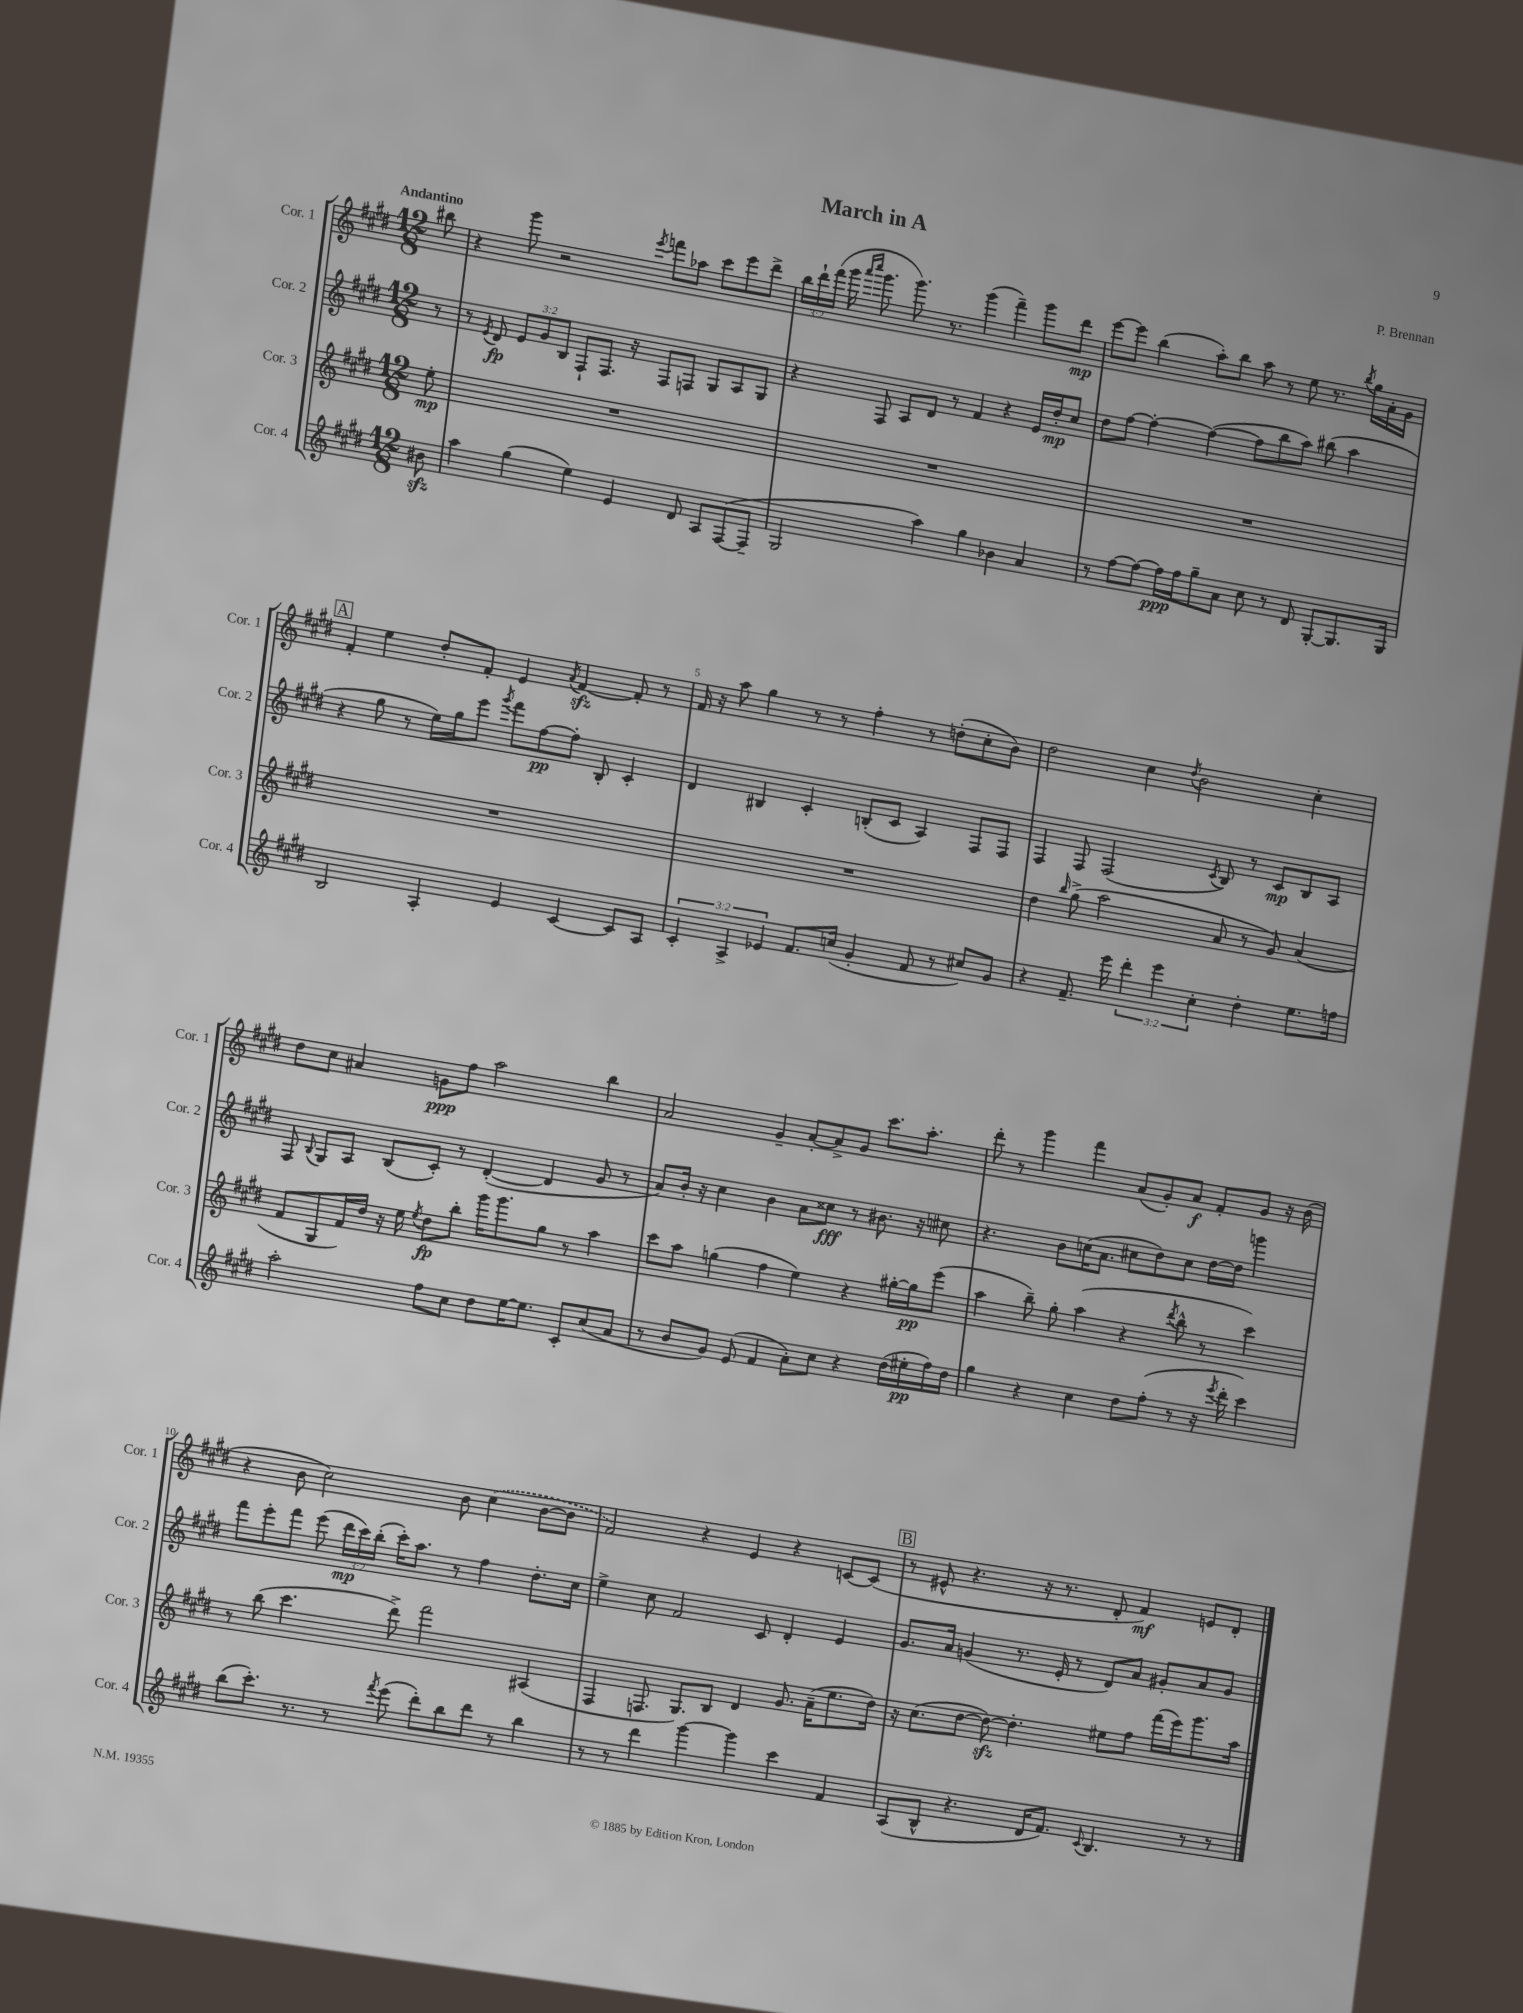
\header { title = "March in A" composer = "P. Brennan" }
<<
\new StaffGroup <<
\new Staff = "s0" \with { instrumentName = "Cor. 1" shortInstrumentName = "Cor. 1" } {
    \clef treble \key e \major \numericTimeSignature \time 12/8 \override Staff.TupletNumber.text = #tuplet-number::calc-fraction-text \partial 8 \tempo "Andantino"
    \autoBeamOff bis''8 |
    r4 gis'''8 r2 \acciaccatura { e'''8 } f'''8[ aes''8] cis'''8[ e'''8 dis'''8]-> |
    \tuplet 3/2 { b''16[ dis'''16-! fis'''16]( } gis'''16 \grace { a'''16[ cis''''16] } gis'''8. gis'''8.) r8. gis'''4( fis'''4--) gis'''8[ dis'''8]\mp |
    e'''8[~ e'''8] b''4( a''8[-.) b''8] a''8 r8 e''8 r8. \acciaccatura { b''8 } gis''16[ a'16-. gis'16] |
    \mark \markup { \box "A" } fis'4-. e''4 dis''8[-. fis'8]-. e'4 \acciaccatura { a'8 } fis'4~\sfz fis'8-. r8 |
    fis'16 r16 a''8 gis''4 r8 r8 fis''4-. r8 d''8[-.( cis''8-. b'8]) |
    dis''2 cis''4 \acciaccatura { dis''8 } b'2 cis''4-. |
    dis''8[ cis''8] ais'4 g'8[\ppp fis''8] a''2 b''4 |
    a'2 gis'4-- a'8[~-. a'8-> gis'8] cis'''8.[ a''8.]-. |
    dis'''8-. r8 gis'''4 fis'''4 a'8[( gis'8-.) a'8]\f fis'8[-. gis'8] r16 b'16( |
    r4 b'8 cis''2) b'8 \once \slurDashed cis''4( b'8[~ b'8] |
    fis'2) r4 e'4 r4 c'8[~ c'8]( |
    \mark \markup { \box "B" } r8 eis'8-^ r4. r16 r8. dis'8-. fis'4\mf) e'8[ dis'8]-. \bar "|." |
}
\new Staff = "s1" \with { instrumentName = "Cor. 2" shortInstrumentName = "Cor. 2" } {
    \clef treble \key e \major \numericTimeSignature \time 12/8 \override Staff.TupletNumber.text = #tuplet-number::calc-fraction-text \partial 8
    \autoBeamOff r8 |
    r8 \acciaccatura { e'8 } dis'8\fp \tuplet 3/2 { e'8[ gis'8 b8] } fis8[-! fis8.] r16 fis8[ f8] gis8[ a8 gis8] |
    r4 fis8 a8[ dis'8] r8 fis'4 r4 e'16[ dis''16-.\mp cis''8] |
    dis''8[ fis''8]~ fis''4~-. fis''4~( fis''8[ b''8 a''8]) bis''8( a''4 |
    \mark \markup { \box "A" } r4 gis''8 r8 e''16[) gis''16 e'''8] \acciaccatura { gis'''8 } fis'''8[ fis''8~\pp fis''8]-. b8-. cis'4-. |
    dis'4 bis4 cis'4-. b8[-.( cis'8] a4) fis8[ fis8] |
    fis4 fis8 fis2( \acciaccatura { cis'8 } b8) r8 cis'8[\mp b8 a8] |
    fis8 \appoggiatura { b8 } gis8[ a8] b8[( cis'8]-.) r8 dis'4~-.( dis'4 gis'8 r8 |
    a'8[) b'16]-. r16 cis''4 b'4 a'8[ cisis''8]\fff r8 bis'8. r16 cis''8 |
    r4. b'8[ c''16( a'8.] cis''8[ dis''8) cis''8] dis''16[~ dis''16] g'''4 |
    fis'''8[ e'''8-. fis'''8] e'''8( \tuplet 3/2 { dis'''16[\mp cis'''16) b''16]-.( } cis'''16[-.) a''8.] r8 fis''4 dis''8.[-. cis''16] |
    e''4-> cis''8 fis'2 cis'8 dis'4-. e'4 |
    \mark \markup { \box "B" } gis'8.[ a'16] g'4( r8. e'16-. r8 dis'8[) a'8] gis'8[-. a'8 gis'8] \bar "|." |
}
\new Staff = "s2" \with { instrumentName = "Cor. 3" shortInstrumentName = "Cor. 3" } {
    \clef treble \key e \major \numericTimeSignature \time 12/8 \partial 8
    \autoBeamOff e''8-.\mp |
    R1. |
    R1. |
    R1. |
    \mark \markup { \box "A" } R1. |
    R1. |
    dis''4 \grace { b''16 } gis''8->( a''2 a'8 r8 gis'8) a'4( |
    fis'8[ gis8 fis'16) dis''16] r16 e''16 \acciaccatura { e''8 } dis''8[\fp b''8]-. gis'''16[ gis'''8. gis''8] r8 a''4 |
    cis'''8[ a''8] g''4( fis''4 e''4) r4 gis''16[~-. gis''16\pp e'''8]( |
    a''4 b''8--) gis''8-. a''4( r4 \acciaccatura { dis'''8 } b''8-^ r8 cis'''4) |
    r8 b''8( cis'''4. dis'''8->) fis'''2 ais4( |
    fis4 f8. gis8.[) b8] dis'4 gis'8. a'16[--( e''8. dis''16]) |
    \mark \markup { \box "B" } r16 cis''8.[( dis''8]~ dis''8~\sfz) dis''4.-. eis''8[ fis''8] fis'''16[( e'''16) gis'''8. a''16] \bar "|." |
}
\new Staff = "s3" \with { instrumentName = "Cor. 4" shortInstrumentName = "Cor. 4" } {
    \clef treble \key e \major \numericTimeSignature \time 12/8 \override Staff.TupletNumber.text = #tuplet-number::calc-fraction-text \partial 8
    \autoBeamOff bis'8\sfz |
    a''4 gis''4( e''4) e'4 dis'8 a8[ fis8~( fis8]-- |
    gis2 a''4) gis''4 bes'4 a'4 |
    r8 fis''8[~ fis''8]~ fis''16[\ppp fis''16 gis''8-- a'8] cis''8 r8 dis'8 gis8[~-. gis8. gis16] |
    \mark \markup { \box "A" } b2 a4-. e'4 cis'4~ cis'8[ a8] |
    \tuplet 3/2 { cis'4-. a4-> ees'4 } fis'8.[ c''16]( gis'4-. fis'8 r8 cis''8[) gis'8] |
    r4 fis'8.-- e'''16 \tuplet 3/2 { dis'''4-. e'''4 cis''4-. } dis''4-. e''8.[ f''16] |
    a''2-. fis''8[ cis''8] dis''8[ e''16~ e''8.] cis'8[-. cis''8( a'8] |
    r8 b'8[ gis'8]) e'8( fis'4 a'8[-.) cis''8] r4 dis''16[( eis''16-.\pp fis''16) dis''16] |
    gis''4 r4 cis''4 dis''8[ fis''8]-.( r8 r16 \acciaccatura { e'''8 } dis'''16-. cis'''4) |
    b''8[( cis'''8.]-.) r8. r8 \acciaccatura { fis'''8 } e'''8( dis'''8[-.) b''8 dis'''8] r8 b''4 |
    r8 r8 dis'''4 gis'''4~ gis'''4 cis'''4 fis'4 |
    \mark \markup { \box "B" } a8[( b8]-^ r4. dis'16[ fis'8.]) \appoggiatura { cis'8 } b4. r8 r8 \bar "|." |
}
>>
>>
\layout { \context { \Score \override BarNumber.break-visibility = ##(#f #t #t) barNumberVisibility = #(every-nth-bar-number-visible 5) } }
